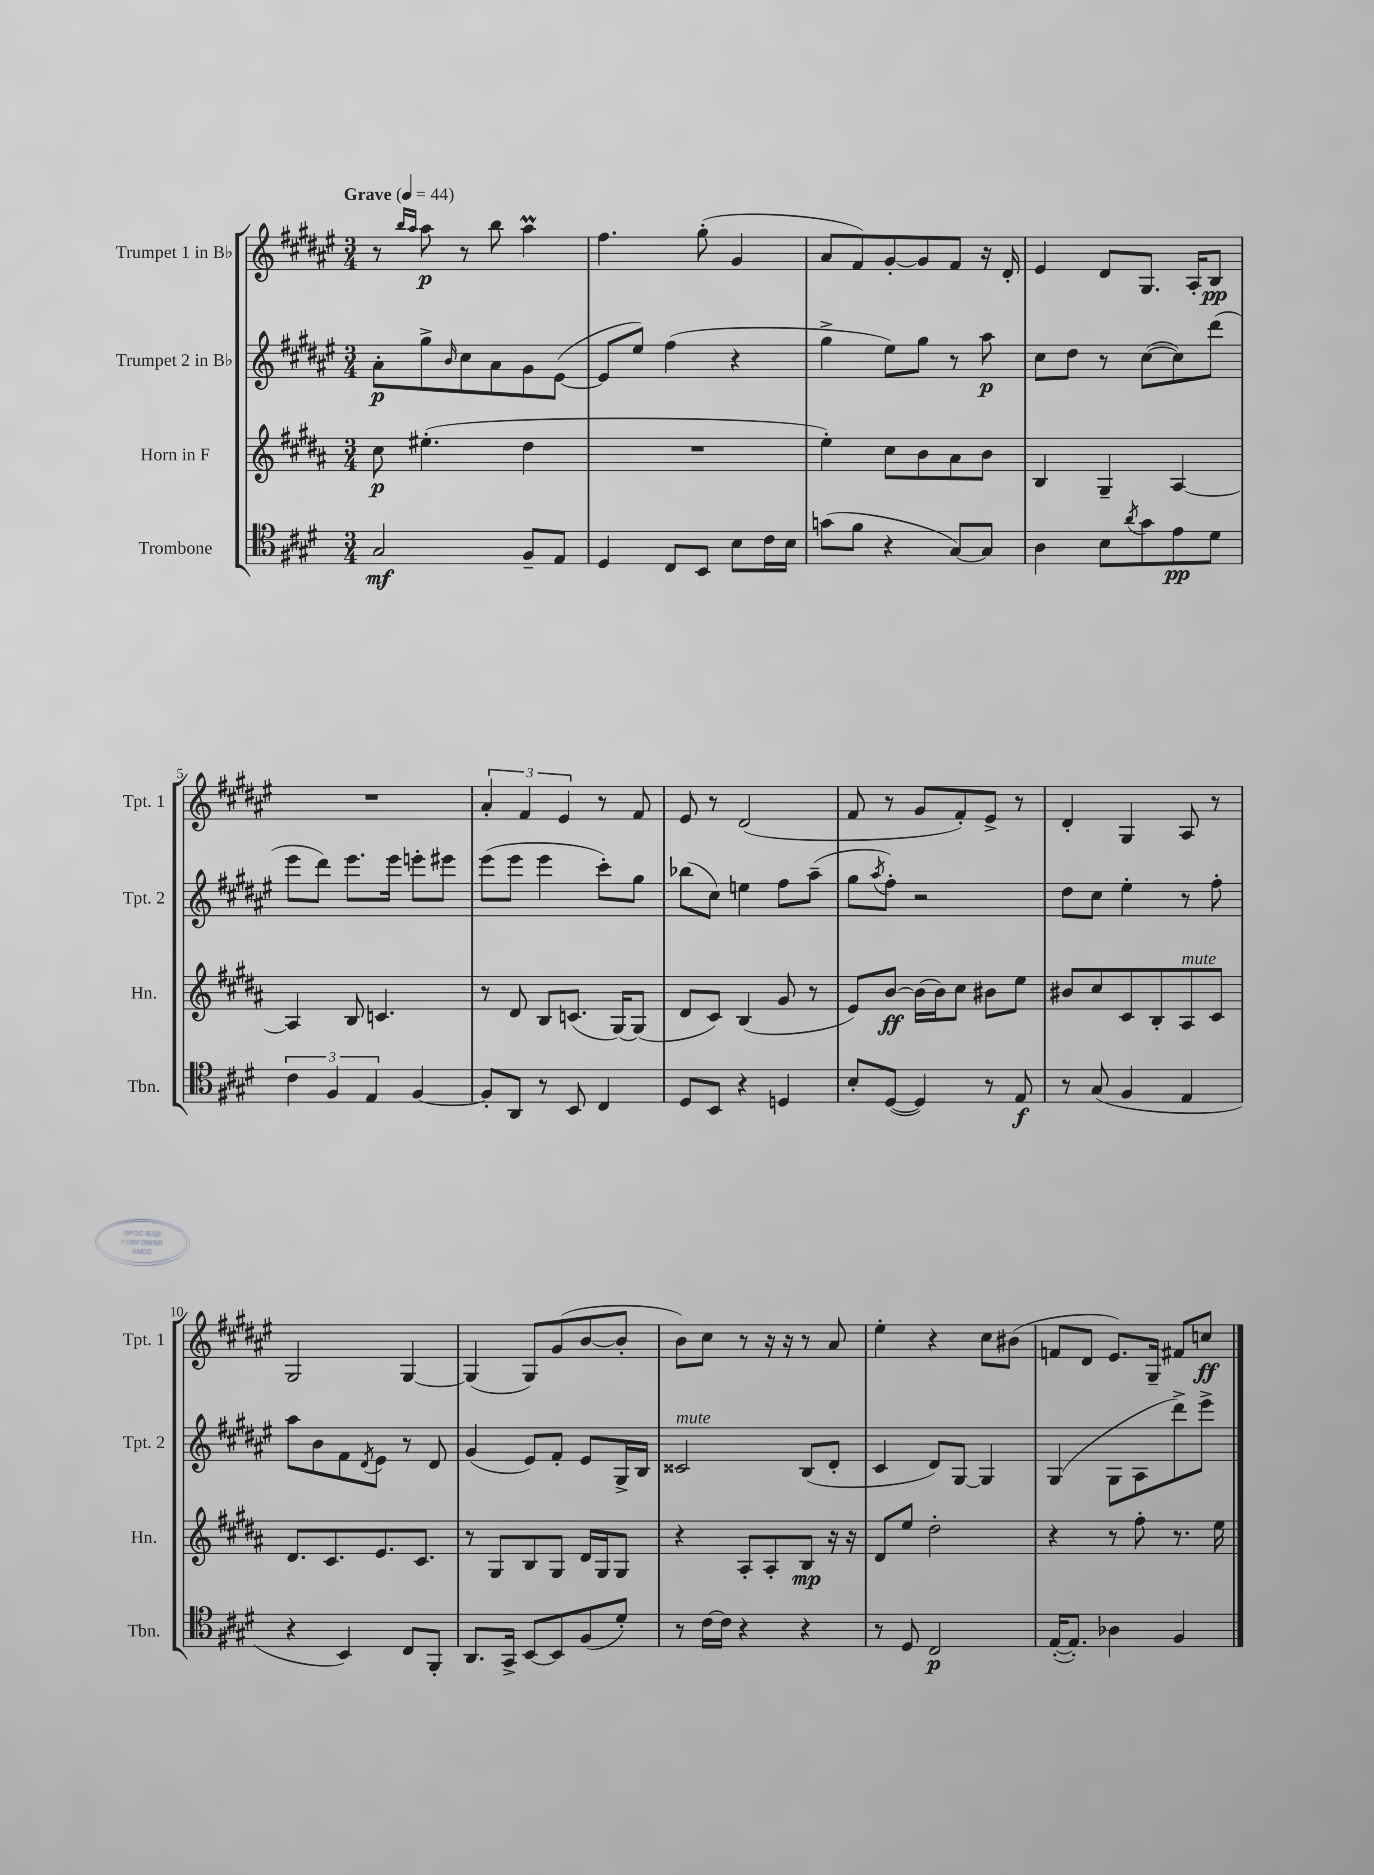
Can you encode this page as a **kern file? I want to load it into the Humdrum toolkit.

**kern	**kern	**kern	**kern
*staff4	*staff3	*staff2	*staff1
*clefC4	*clefG2	*clefG2	*clefG2
*k[f#c#g#d#]	*k[f#c#g#d#a#]	*k[f#c#g#d#a#e#]	*k[f#c#g#d#a#e#]
*M3/4	*M3/4	*M3/4	*M3/4
*MM44	*MM44	*MM44	*MM44
2G#	8cc#	8a#'	8r
.	.	.	16qqbb
.	.	.	16qqaa#
.	(4.ee#'	8gg#^	8aa#
.	.	16qqb	.
.	.	8cc#	8r
.	.	8a#	8bb
8F#~	4dd#	8g#	4aa#
8E	.	([8e#	.
=	=	=	=
4D#	2.r	8e#]	4.ff#
.	.	8ee#)	.
8C#	.	(4ff#	.
8BB	.	.	(8gg#'
8B	.	4r	4g#
16c#	.	.	.
16B	.	.	.
=	=	=	=
(8g	4ee')	4gg#^	8a#
8f#	.	.	8f#)
4r	8cc#	8ee#)	[8g#'
.	8b	8gg#	8g#]
[8G#)	8a#	8r	8f#
8G#]	8b	8aa#	16r
.	.	.	16d#'
=	=	=	=
4A	4B	8cc#	4e#
.	.	8dd#	.
8B	4G#~	8r	8d#
8qa	.	.	.
8g#	.	([8cc#	8.G#
8e	[4A#	8cc#])	.
.	.	.	16A#'
8d#	.	(8ddd#	8B
=	=	=	=
6c#	4A#]	8eee#	2.r
.	.	8ddd#)	.
6F#	.	.	.
.	8B	8.eee#	.
6E	.	.	.
.	4.c	.	.
.	.	16eee#	.
[4F#	.	8eee'	.
.	.	8eee#	.
=	=	=	=
8F#']	8r	(8eee#	6a#'
8AA	8d#	8eee#	.
.	.	.	6f#
8r	8B	4eee#	.
.	.	.	6e#
8BB	(8.c	.	.
4C#	.	8ccc#')	8r
.	[16G#)	.	.
.	(8G#]	8gg#	8f#
=	=	=	=
8D#	8d#	(8bb-	8e#
8BB	8c#)	8cc#)	8r
4r	(4B	4ee	(2d#
4D	8g#	8ff#	.
.	8r	(8aa#~	.
=	=	=	=
8B'	8e)	8gg#	8f#
.	.	8qaa#	.
([8D#	[8b	8ff#')	8r
4D#])	(16b]	2r	8g#
.	16b)	.	.
.	8cc#	.	8f#')
8r	8b#	.	8e#^
8E	8ee	.	8r
=	=	=	=
8r	8b#	8dd#	4d#'
(8G#	8cc#	8cc#	.
4F#	8c#	4ee#'	4G#
.	8B'	.	.
4E	8A#	8r	8A#
.	8c#	8ff#'	8r
=	=	=	=
4r	8.d#	8aa#	2G#
.	.	8b	.
.	8.c#	.	.
4BB)	.	8f#	.
.	.	8qd#	.
.	8.e	8e#	.
8C#	.	8r	[4G#
.	8.c#	.	.
8FF#'	.	8d#	.
=	=	=	=
8.AA	8r	(4g#	(4G#]
.	8G#	.	.
16GG#^	.	.	.
[8BB	8B	8e#)	8G#)
8BB]	8G#	8f#'	(8g#
(8F#	16d#	8e#	[8b
.	16G#	.	.
8d#')	8G#	16G#^	8b']
.	.	16B	.
=	=	=	=
8r	4r	2c##	8b)
[16c#	.	.	8cc#
16c#]	.	.	.
4r	8A#'	.	8r
.	8A#'	.	16r
.	.	.	16r
4r	8B	(8B	8r
.	16r	8d#'	8a#
.	16r	.	.
=	=	=	=
8r	8d#	4c#	4ee#'
8D#	8ee	.	.
2C#	2dd#'	8d#)	4r
.	.	[8G#	.
.	.	4G#]	8cc#
.	.	.	(8b#
=	=	=	=
([16E'	4r	(4G#	8f
8.E'])	.	.	.
.	.	.	8d#
4A-	8r	8G#	8.e#)
.	8ff#'	8A#	.
.	.	.	16G#~
4F#	8.r	8ddd#^)	8f#
.	.	8eee#^	8cc
.	16ee	.	.
==	==	==	==
*-	*-	*-	*-
